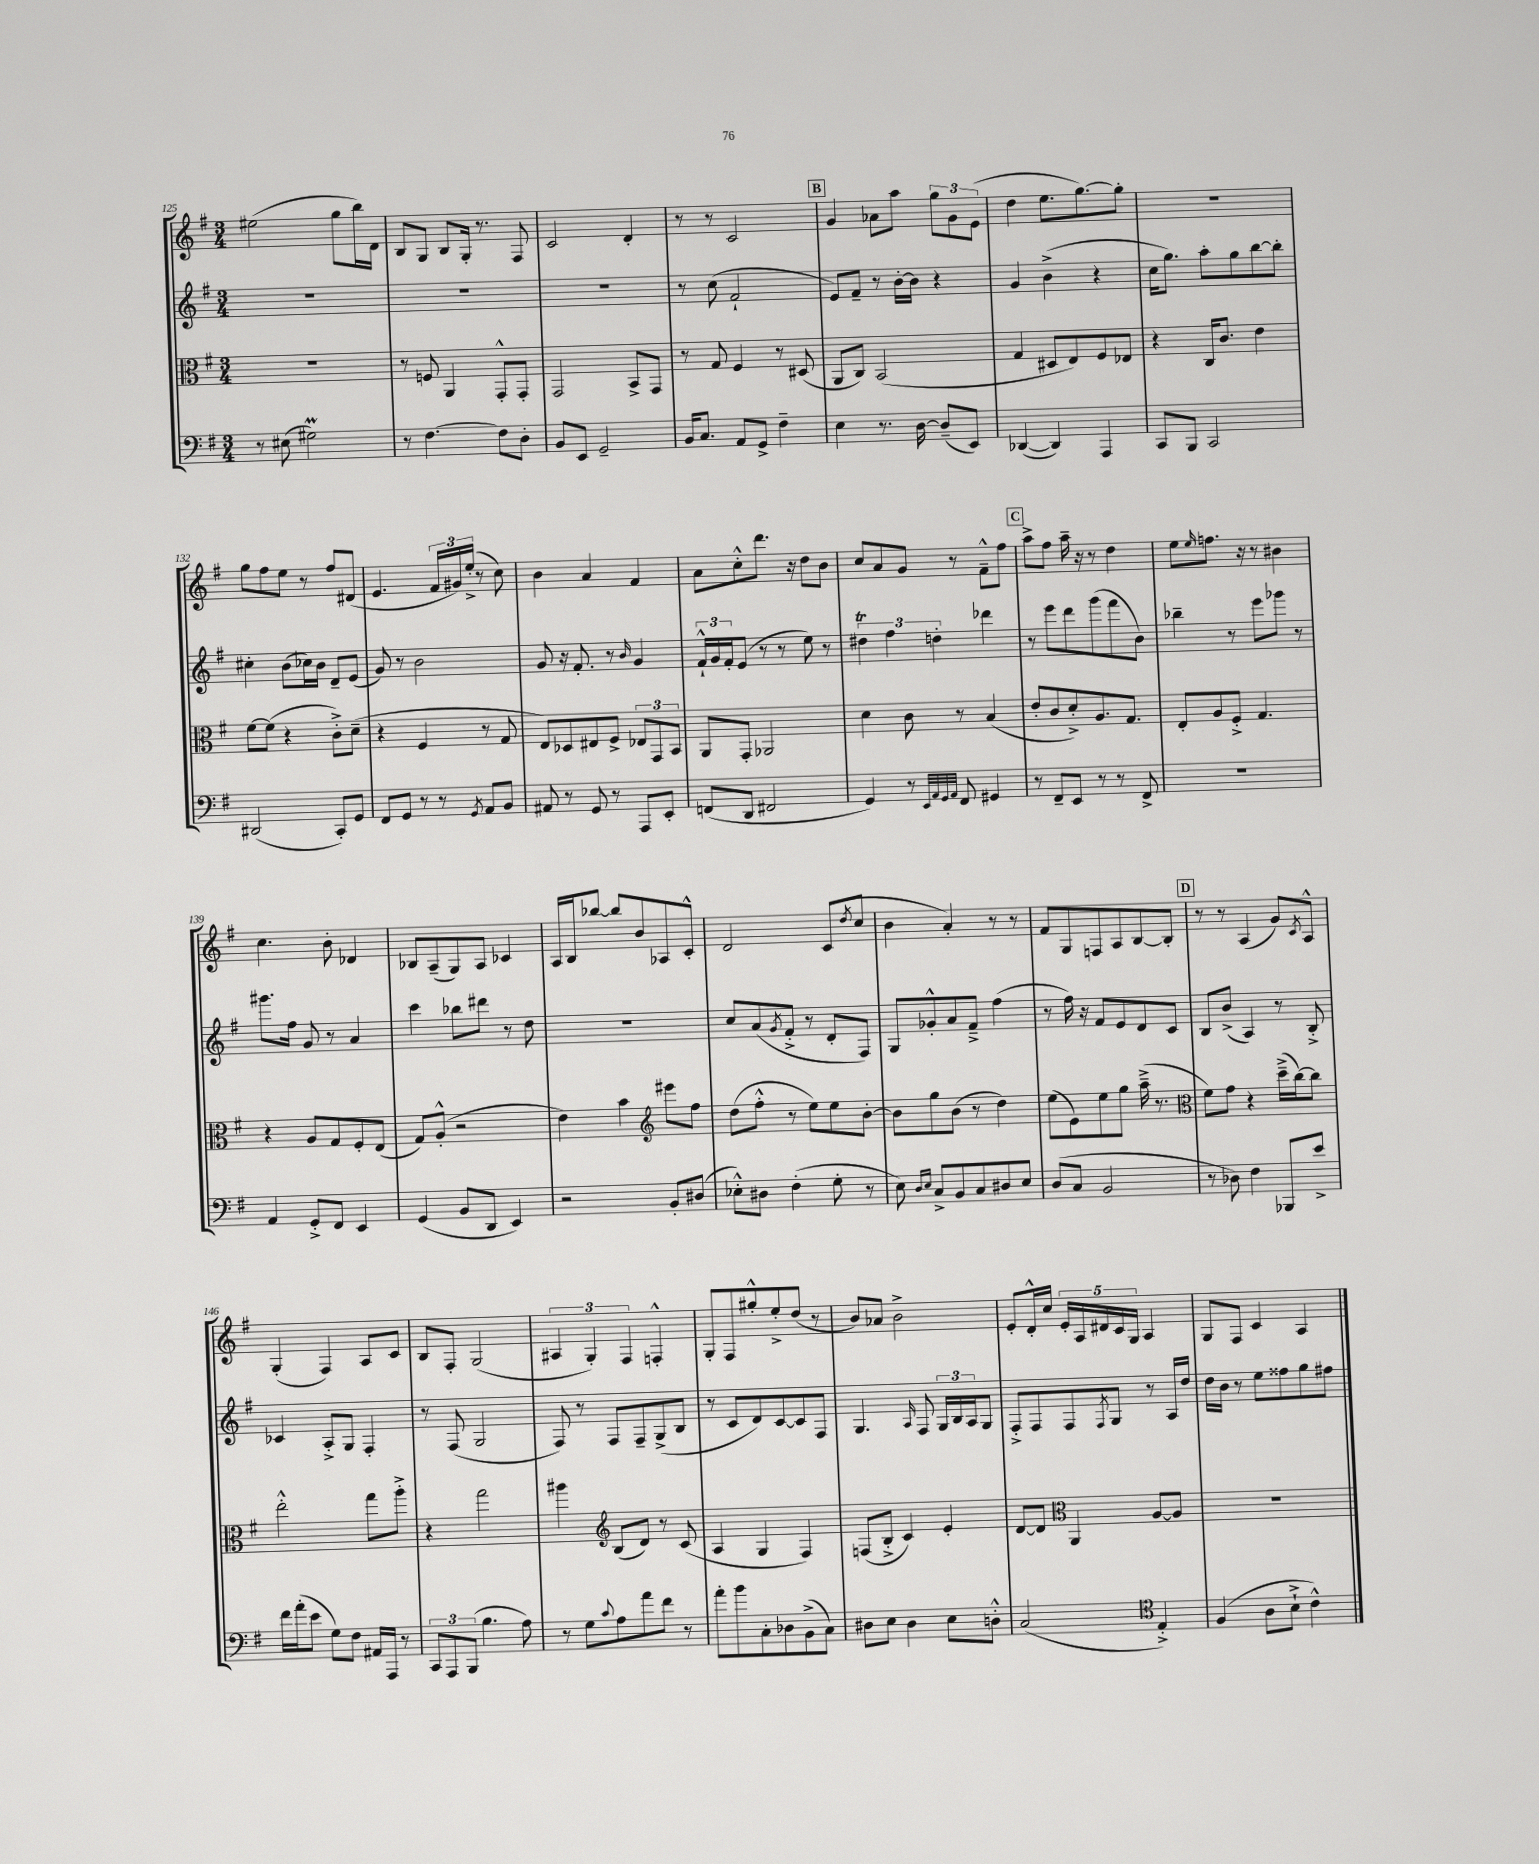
<<
\new StaffGroup <<
\new Staff = "s0" {
    \clef treble \key g \major \numericTimeSignature \time 3/4
    eis''2( g''8 b''16) d'16 |
    b8 g8 b8 g16-. r8. fis8 |
    c'2 d'4-. |
    r8 r8 c'2 |
    \mark \markup { \box "B" } g'4 aes'8 a''8 \tuplet 3/2 { g''8 g'8 e'8( } |
    d''4 e''8. g''8.~) g''8-. |
    R2. |
    g''8 fis''8 e''8 r8 fis''8 dis'8( |
    e'4. \tuplet 3/2 { fis'16 gis'16) e''16-.->( } r8 c''8) |
    b'4 a'4 fis'4 |
    a'8 c''8-.-^ d'''8. r16 d''8 b'8 |
    c''8 a'8 g'8 r8 fis'8---^ fis''8 |
    \mark \markup { \box "C" } a''8-> fis''8 a''16-- r16 r8 d''4 |
    e''8 \grace { e''16 } f''8. r16 r8 bis'4 |
    c''4. b'8-. des'4 |
    bes8 a8--( g8) a8 ces'4 |
    a16 b16 bes''8~ bes''8 b'8 aes8 c'8-.-^ |
    d'2 c'8( \acciaccatura { d''8 } c''8 |
    b'4 a'4-.) r8 r8 |
    fis'8 g8 f8 a8 b8~ b8-. |
    \mark \markup { \box "D" } r8 r8 a4( g'8) \acciaccatura { c'8 } a8-^ |
    g4-.( fis4) a8 c'8 |
    b8 fis8-. g2( |
    \tuplet 3/2 { ais4 g4-.) fis4 } f4-.-^ |
    g8-. fis8 gis''8-.-^ e''8-.-> d''8( r8 |
    b'8) aes'8 b'2-> |
    e'8-. d'16-.-^ c''16 \tuplet 5/4 { e'16-. a16 dis'16 c'16 g16 } a4 |
    g8 fis8 c'4 a4 \bar "|." |
}
\new Staff = "s1" {
    \clef treble \key g \major \numericTimeSignature \time 3/4
    R2. |
    R2. |
    R2. |
    r8 c''8( fis'2-! |
    \mark \markup { \box "B" } e'8) fis'8-- r8 b'16~-. b'16 r4 |
    g'4 b'4->( r4 |
    c''16 g''8.) a''8-. g''8 b''8~ b''8-. |
    cis''4-. b'8( ces''16) b'16 d'8-- e'8( |
    g'8) r8 b'2 |
    g'8 r16 fis'8.-. r8 \grace { b'16 } g'4 |
    \tuplet 3/2 { fis'16-!-^ g'16 fis'16-. } e'8( r8 r8 e''8) r8 |
    \tuplet 3/2 { dis''4\trill fis''4 d''4-. } des'''4 |
    \mark \markup { \box "C" } r8 e'''8 d'''8 g'''8( fis'''8 b'8) |
    bes''4-- r8 e'''8 ges'''8 r8 |
    gis'''8. fis''16 g'8 r8 a'4 |
    c'''4 bes''8 dis'''8 r8 d''8 |
    R2. |
    c''8 a'8( \acciaccatura { g'8 } fis'8-.-> r8 d'8-. fis8) |
    g8 ges'8-.-^ a'8 fis'8---> fis''4( |
    r8 fis''16) r16 fis'8 e'8 d'8 c'8 |
    \mark \markup { \box "D" } b8 b'8->( a4) r8 b8-.-> |
    ces'4 a8-.-> g8 fis4-. |
    r8 fis8( g2 |
    fis8) r8 fis8 fis8-- g8->( b8 |
    r8 c'8 d'8) c'8~ c'8 fis8 |
    g4. \grace { a16 } fis8 \tuplet 3/2 { g16 b16 a16 } g8 |
    fis8-.-> fis8 fis8 \acciaccatura { fis8 } g8 r8 a16 d''16 |
    d''16 b'16 r8 e''8 fisis''8 g''8 fis''8 \bar "|." |
}
\new Staff = "s2" {
    \clef alto \key g \major \numericTimeSignature \time 3/4
    R2. |
    r8 f8 a,4 g,8-.-^ g,8-. |
    g,2 b,8-> g,8 |
    r8 g8 fis4 r8 dis8( |
    \mark \markup { \box "B" } a,8 c8) b,2( |
    g4 dis8 e8) fis8 ees8 |
    r4 c16 c'8. e'4 |
    fis'8~ fis'8( r4 c'8-.->) d'8--( |
    r4 fis4 r8 g8 |
    e8) des8 eis8 fis8-> \tuplet 3/2 { ees8 g,8 b,8 } |
    a,8 g,8-. aes,2 |
    d'4 c'8 r8 b4( |
    \mark \markup { \box "C" } e'8-. c'8 d'8-.->) a8. g8. |
    e8-. a8 fis8-.-> g4. |
    r4 a8 g8 fis8-. e8( |
    g8) a8-.-^( r2 |
    e'4) b'4 \clef treble eis'''8 fis''8 |
    d''8( fis''8-.-^ r8 e''8) e''8 b'8~-. |
    b'8 g''8 b'8( r8 d''4) |
    e''8( e'8) e''8 g''8 a''16--->( r8. |
    \mark \markup { \box "D" } \clef alto fis'8) g'8 r4 d''16--->( c''16~) c''8 |
    e''2-.-^ g''8 a''8-.-> |
    r4 g''2 |
    ais''4 \clef treble b8( d'8) r8 c'8( |
    a4 g4 fis4) |
    f8( b8-.-> c'4) e'4-. |
    d'8~ d'8 \clef alto a,4 a8~ a8 |
    R2. \bar "|." |
}
\new Staff = "s3" {
    \clef bass \key g \major \numericTimeSignature \time 3/4
    r8 eis8( gis2\prall) |
    r8 fis4.~ fis8 d8-. |
    b,8 e,8 g,2-- |
    b,16 c8. a,8 g,8-> fis4-- |
    \mark \markup { \box "B" } e4 r8. d16~ d8--( e,8) |
    des,4~( des,4) a,,4 |
    c,8 b,,8 c,2 |
    dis,2( c,8-.) g,8 |
    fis,8 g,8 r8 r8 \acciaccatura { g,8 } a,8 b,8 |
    ais,8 r8 g,8 r8 a,,8 e,8-. |
    f,8( d,8 fis,2 |
    g,4) r8 \grace { e,32 a,32 g,32 a,32 } fis,8 gis,4 |
    \mark \markup { \box "C" } r8 fis,8-- e,8 r8 r8 fis,8-> |
    R2. |
    a,4 g,8-.-> fis,8 e,4 |
    g,4( b,8 d,8 e,4) |
    r2 b,8-. dis8( |
    ees8-.-^) dis8 fis4-.( g8-. r8 |
    e8) \grace { d16 e16 } c8-> b,8 c8 dis8 e8 |
    d8( c8 b,2 |
    \mark \markup { \box "D" } r8 des8) fis4 bes,,8 e'8-> |
    fis'16 a'16-.( e'8 g8) fis8 ais,16 a,,16 r8 |
    \tuplet 3/2 { c,8 a,,8 b,,8( } b4. a8) |
    r8 g8 \appoggiatura { c'8 } a8 a'8 fis'8 r8 |
    a'8-. b'8 c8-. des8 b,8->( c8) |
    dis8 e8 dis4 e8 d8-.-^ |
    c2( \clef tenor e4-.->) |
    fis4( a8 b8-!-> c'4-^) \bar "|." |
}
>>
>>
\layout { \context { \Score currentBarNumber = #125 } }
